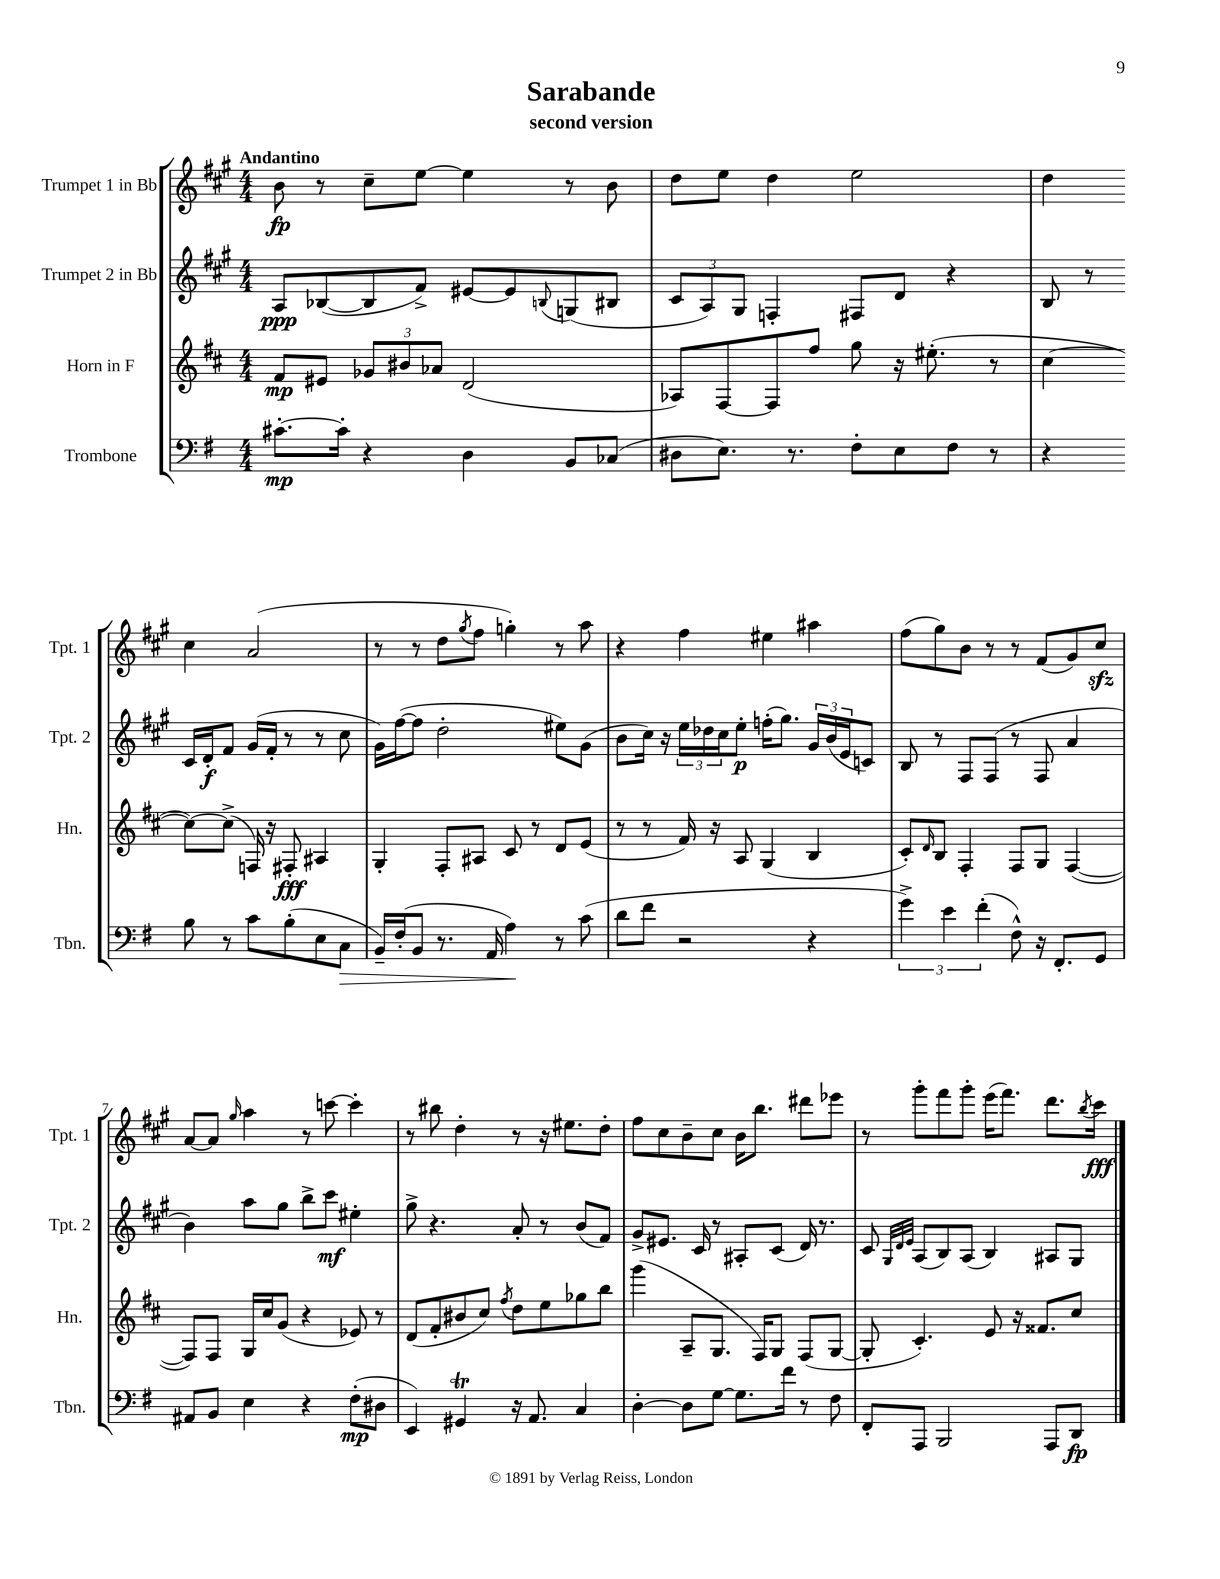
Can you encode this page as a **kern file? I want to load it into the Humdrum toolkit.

**kern	**dynam	**kern	**dynam	**kern	**dynam	**kern	**dynam
*part4	*part4	*part3	*part3	*part2	*part2	*part1	*part1
*staff4	*staff4	*staff3	*staff3	*staff2	*staff2	*staff1	*staff1
*I"Trombone	*	*I"Horn in F	*	*I"Trumpet 2 in Bb	*	*I"Trumpet 1 in Bb	*
*I'Tbn.	*	*I'Hn.	*	*I'Tpt. 2	*	*I'Tpt. 1	*
*clefF4	*	*clefG2	*	*clefG2	*	*clefG2	*
*k[f#]	*	*k[f#c#]	*	*k[f#c#g#]	*	*k[f#c#g#]	*
*M4/4	*	*M4/4	*	*M4/4	*	*M4/4	*
=1	=1	=1	=1	=1	=1	=1	=1
!	!	!	!	!	!	!LO:TX:a:B:t=Andantino	!
[8.c#X'\L	mp	8f#/L	mp	8A/L	ppp	8b\	fp
.	.	8e#X/J	.	([8B-X/	.	8r	.
16c#'\Jk]	.	.	.	.	.	.	.
4r	.	12g-X/L	.	8B-/]	.	8cc#~\L	.
.	.	12b#X/	.	.	.	.	.
.	.	.	.	8f#^/J)	.	[8ee\J	.
.	.	12a-X/J	.	.	.	.	.
4D\	.	(2d/	.	[8e#X/L	.	4ee\]	.
.	.	.	.	8e#/]	.	.	.
.	.	.	.	8qqBn/	.	.	.
8BB/L	.	.	.	(8Gn/	.	8r	.
(8C-X/J	.	.	.	8B#X/J	.	8b\	.
=2	=2	=2	=2	=2	=2	=2	=2
8D#X\L	.	8A-X/L)	.	12c#/L	.	8dd\L	.
.	.	.	.	12A/)	.	.	.
8.E\J)	.	[8F#/	.	.	.	8ee\J	.
.	.	.	.	12G#/J	.	.	.
.	.	8F#/]	.	4Fn'/	.	4dd\	.
8.r	.	.	.	.	.	.	.
.	.	8ff#/J	.	.	.	.	.
8F#'\L	.	8gg\	.	8F#X/L	.	2ee\	.
8E\	.	16r	.	8d/J	.	.	.
.	.	(8.ee#X'\	.	.	.	.	.
8F#\J	.	.	.	4r	.	.	.
8r	.	8r	.	.	.	.	.
=3	=3	=3	=3	=3	=3	=3	=3
4r	.	[4cc#\	.	8B/	.	4dd\	.
.	.	.	.	8r	.	.	.
8B\	.	8cc#\L_)	.	16c#/LL	.	4cc#\	.
.	.	.	.	16d'/J	f	.	.
8r	.	(8cc#^\J]	.	8f#/J	.	.	.
8c\L	.	16Fn/)	.	(16g#/LL	.	(2a/	.
.	.	16r	.	16f#'/JJ	.	.	.
(8B'\	.	8F#X'/	fff	8r	.	.	.
8E\	.	4A#X/	.	8r	.	.	.
!	!LO:HP:b	!	!	!	!	!	!
8C\J	>	.	.	8cc#\	.	.	.
!!LO:LB:g=z
=4	=4	=4	=4	=4	=4	=4	=4
16BB~/LL)	.	4G'/	.	16g#\LL)	.	8r	.
(16F#'/J	.	.	.	([16ff#\J	.	.	.
8BB/J	.	.	.	8ff#\J]	.	8r	.
8.r	.	8F#'/L	.	2dd'\	.	8dd\L	.
.	.	.	.	.	.	8qgg#/	.
.	.	8A#X/J	.	.	.	8ff#\J	.
16AA/	.	.	.	.	.	.	.
4A\)	.	8c#/	.	.	.	4ggn'\)	.
.	.	8r	.	.	.	.	.
8r	]	8d/L	.	8ee#X\L)	.	8r	.
(8c\	.	(8e/J	.	(8g#\J	.	8aa\	.
=5	=5	=5	=5	=5	=5	=5	=5
8d\L	.	8r	.	8b\L	.	4r	.
8f#\J	.	8r	.	16cc#\Jk)	.	.	.
.	.	.	.	16r	.	.	.
2r	.	16f#/)	.	24ee\LL	.	4ff#\	.
.	.	.	.	24dd-X\	.	.	.
.	.	16r	.	.	.	.	.
.	.	.	.	24cc#\J	.	.	.
.	.	8A/	.	8ee'\J	p	.	.
.	.	(4G/	.	(16ffn'\KL	.	4ee#X\	.
.	.	.	.	8.gg#\J)	.	.	.
4r	.	4B/	.	24g#/LL	.	4aa#X\	.
.	.	.	.	(24b/	.	.	.
.	.	.	.	24e/J	.	.	.
.	.	.	.	8cn/J)	.	.	.
=6	=6	=6	=6	=6	=6	=6	=6
6g^\)	.	8c#'/L)	.	8B/	.	(8ff#\L	.
.	.	16qqd/	.	.	.	.	.
.	.	8B/J	.	8r	.	8gg#\)	.
6e\	.	.	.	.	.	.	.
.	.	4F#'/	.	8F#/L	.	8b\J	.
(6f#'\	.	.	.	.	.	.	.
.	.	.	.	(8F#/J	.	8r	.
8F#^^\)	.	8F#/L	.	8r	.	8r	.
16r	.	8G/J	.	8F#/	.	(8f#/L	.
8.FF#'/L	.	.	.	.	.	.	.
.	.	([4F#/	.	4a/	.	8g#/)	.
8GG/J	.	.	.	.	.	8cc#zz/J	.
!!LO:LB:g=z
=7	=7	=7	=7	=7	=7	=7	=7
8AA#X/L	.	8F#/L])	.	4b\)	.	[8a/L	.
8BB/J	.	8F#/J	.	.	.	8a/J]	.
.	.	.	.	.	.	16qqgg#/	.
4E\	.	16G/LL	.	8aa\L	.	4aa\	.
.	.	16cc#/J	.	.	.	.	.
.	.	(8g/J	.	8gg#\J	.	.	.
4r	.	4r	.	8bb^\L	.	8r	.
.	.	.	.	8ccc#\J	mf	[8cccn\	.
(8F#'\L	mp	8e-X/)	.	4ee#X'\	.	4ccc'\]	.
8D#X\J	.	8r	.	.	.	.	.
=8	=8	=8	=8	=8	=8	=8	=8
4EE/)	.	(8d/L	.	8gg#^\	.	8r	.
.	.	8f#'/	.	4.r	.	8bb#X\	.
4GG#Xt/	.	8b#X/	.	.	.	4dd'\	.
.	.	8cc#/J)	.	.	.	.	.
.	.	8qff#/	.	.	.	.	.
16r	.	8dd\L	.	8a'/	.	8r	.
8.AA/	.	.	.	.	.	.	.
.	.	8ee\	.	8r	.	16r	.
.	.	.	.	.	.	8.ee#X\L	.
4C/	.	8gg-X\	.	(8b/L	.	.	.
.	.	8bb\J	.	8f#/J)	.	8dd'\J	.
=9	=9	=9	=9	=9	=9	=9	=9
[4D'\	.	(4ggg\	.	8g#^/L	.	8ff#\L	.
.	.	.	.	8.e#X/J	.	8cc#\	.
8D\L]	.	8A~/L	.	.	.	8b~\	.
.	.	.	.	16c#/	.	.	.
[8G\J	.	8.G/J	.	8r	.	8cc#\J	.
8.G\L]	.	.	.	8A#X'/L	.	16b\KL	.
.	.	16F#/KL)	.	.	.	8.bb\J	.
.	.	8G/J	.	(8c#/J	.	.	.
16f#\Jk	.	.	.	.	.	.	.
8r	.	(8F#/L	.	16d/)	.	8ddd#X\L	.
.	.	.	.	8.r	.	.	.
8F#\	.	[8G/J	.	.	.	8eee-X\J	.
=10	=10	=10	=10	=10	=10	=10	=10
8FF#'/L	.	8G'/]	.	8c#/	.	8r	.
.	.	.	.	32qqG#/LLL	.	.	.
.	.	.	.	32qqd/	.	.	.
.	.	.	.	32qqe/JJJ	.	.	.
8AAA/J	.	4.c#'/)	.	(8A/L	.	8ggg#'\L	.
2BBB/	.	.	.	8B/)	.	8fff#\	.
.	.	.	.	(8A/J	.	8ggg#'\J	.
.	.	8e/	.	4B/)	.	(16eee\KL	.
.	.	.	.	.	.	8.fff#\J)	.
.	.	16r	.	.	.	.	.
.	.	8.f##X/L	.	.	.	.	.
8AAA/L	.	.	.	8A#X/L	.	8.ddd\L	.
8DD/J	fp	8cc#/J	.	8G#/J	.	.	.
.	.	.	.	.	.	8qbb/	.
.	.	.	.	.	.	16ccc#\Jk	fff
==	==	==	==	==	==	==	==
*-	*-	*-	*-	*-	*-	*-	*-
